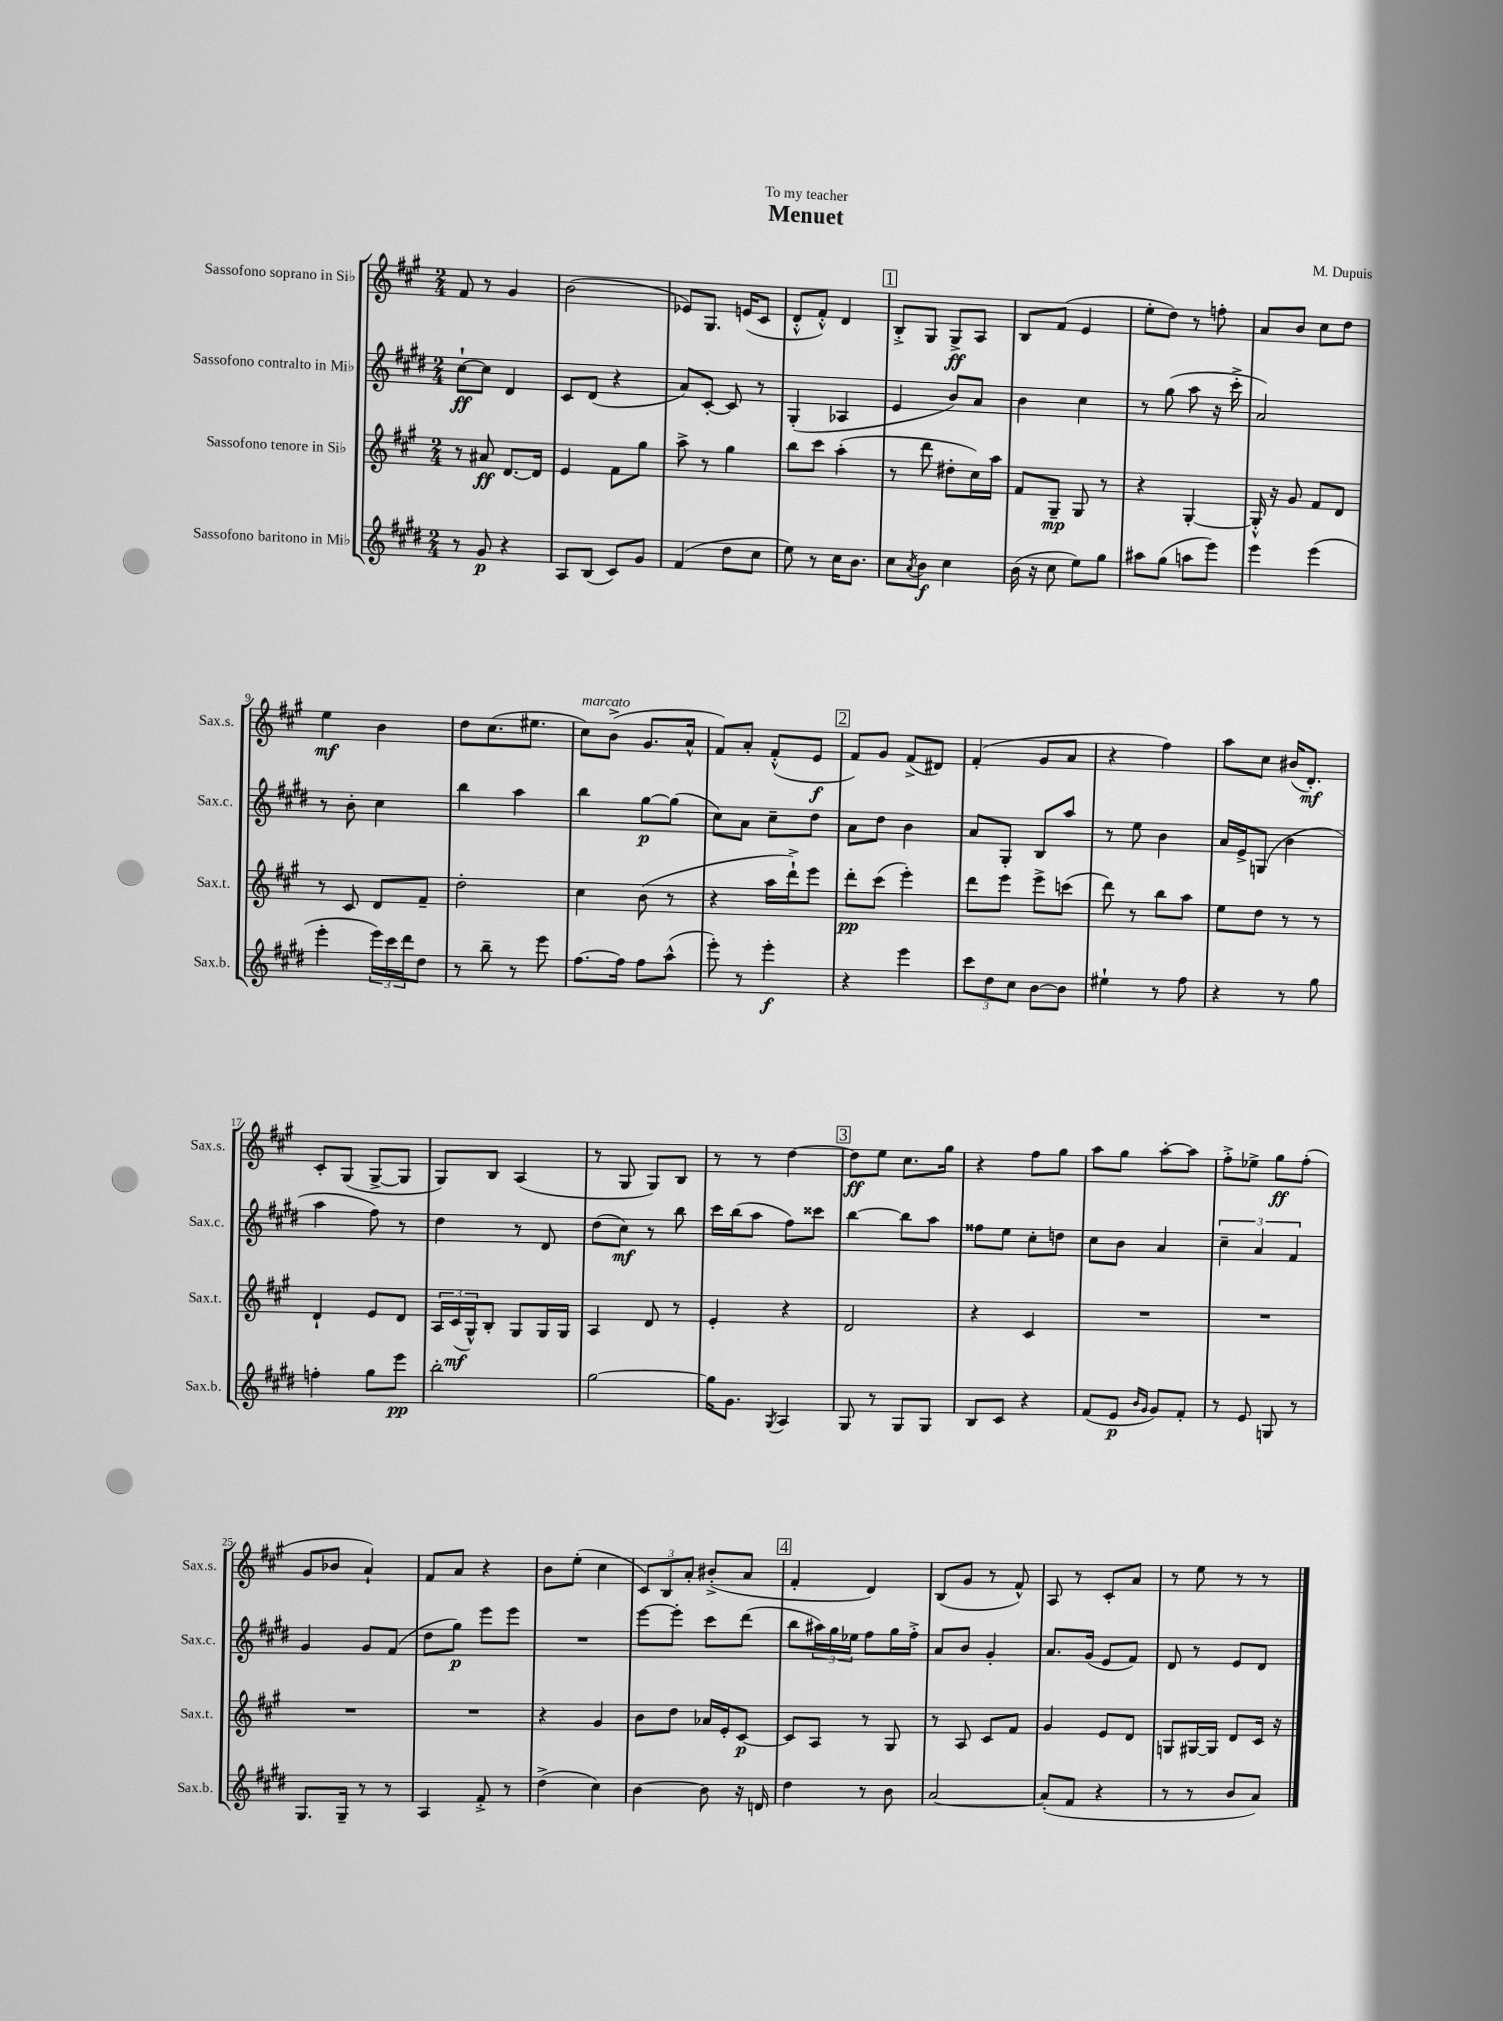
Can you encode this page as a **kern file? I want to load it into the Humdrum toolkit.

**kern	**kern	**kern	**kern
*staff4	*staff3	*staff2	*staff1
*clefG2	*clefG2	*clefG2	*clefG2
*k[f#c#g#d#]	*k[f#c#g#]	*k[f#c#g#d#]	*k[f#c#g#]
*M2/4	*M2/4	*M2/4	*M2/4
8r	8r	[8cc#`	8f#
8g#	8a#	8cc#]	8r
4r	[8.d	4d#	4g#
.	16d]	.	.
=	=	=	=
8A	4e	8c#	(2b
(8B	.	(8d#	.
8c#)	8f#	4r	.
8g#	8gg#	.	.
=	=	=	=
(4f#	8aa^	8a)	8e-)
.	8r	[8c#'	8.G#
8dd#	4gg#	8c#]	.
.	.	.	(16e
8cc#	.	8r	8c#
=	=	=	=
8ee)	8bb	(4G#'	8d'^^
8r	8ccc#	.	8f#'^^)
16cc#	(4aa'	4A-	4d
8.b	.	.	.
=	=	=	=
8cc#	8r	4e	8B'^
8qa	.	.	.
8b	8ddd	.	8G#
4cc#	8dd#'	8b)	8G#^
.	16cc#)	8a	8A
.	16aa	.	.
=	=	=	=
(16b	8f#	4b	8B
16r	.	.	.
8cc#	8G#~	.	(8f#
8ee)	8G#	4cc#	4e
8gg#	8r	.	.
=	=	=	=
8aa#	4r	8r	8ee'
(8gg#	.	(8gg#	8dd)
8aa	[4G#'	8aa	8r
8eee)	.	16r	8ff'
.	.	16ccc#'^	.
=	=	=	=
4eee	16G#'^^]	2a)	8a
.	16r	.	.
.	8g#	.	8b
(4eee	8f#	.	8cc#
.	8d	.	8dd
=	=	=	=
4eee'	8r	8r	4ee
.	8c#	8b'	.
24eee)	8d	4cc#	4b
24ccc#	.	.	.
24ddd#	.	.	.
8dd#	8f#~	.	.
=	=	=	=
8r	2dd'	4bb	8dd
8bb~	.	.	(8.cc#
8r	.	4aa	.
.	.	.	8.ee#
8eee	.	.	.
=	=	=	=
[8.ff#	4cc#	4bb	8cc#)
.	.	.	(8b^
16ff#]	.	.	.
8ff#	(8b	[8gg#	8.g#
(8aa^^	8r	(8gg#]	.
.	.	.	16a^^
=	=	=	=
8eee')	4r	8cc#)	8f#)
8r	.	8a	8a'
4eee'	16aa	8cc#~	(8f#'^^
.	16ddd`^)	.	.
.	8eee	8dd#	8e
=	=	=	=
4r	8ddd'	8a	8f#)
.	(8ccc#	8dd#	8g#
4eee	4eee')	4b	(8f#^
.	.	.	8d#)
=	=	=	=
12ccc#	8ddd	8a	(4f#'
12dd#	.	.	.
.	8eee	8G#'	.
12cc#	.	.	.
[8b	8eee^	8B	8g#
8b]	(8ccc	8aa	8a
=	=	=	=
4ee#`	8ddd)	8r	4r
.	8r	8ee	.
8r	8bb	4b	4ff#)
8ff#	8aa	.	.
=	=	=	=
4r	8ee	16a	8aa
.	.	16e^	.
.	8dd	(8G	8cc#
8r	8r	4b	(16b#
.	.	.	8.d')
8gg#	8r	.	.
=	=	=	=
4ff'	4d`	4aa	8c#'
.	.	.	(8G#
8gg#	8e	8ff#)	[8G#^
8eee	8d	8r	8G#]
=	=	=	=
2bb'	24A	4dd#	8G#)
.	(24c#	.	.
.	24G#^^)	.	.
.	8B'	.	8B
.	8G#	8r	(4A
.	16G#	8d#	.
.	16G#	.	.
=	=	=	=
[2gg#	4A	(8dd#	8r
.	.	8cc#)	8G#
.	8d	8r	8G#)
.	8r	8bb	8B
=	=	=	=
16gg#]	4e'	16ccc#	8r
8.g#	.	(16bb	.
.	.	8aa	8r
8qG#	.	.	.
4A	4r	8ff#)	[4dd
.	.	8ccc##	.
=	=	=	=
8G#	2d	[4bb	8dd]
8r	.	.	8ee
8G#	.	8bb]	8.cc#
8G#	.	8aa	.
.	.	.	16gg#
=	=	=	=
8B	4r	8ff##	4r
8c#	.	8ee	.
4r	4c#	8cc#'	8ff#
.	.	8dd	8gg#
=	=	=	=
(8f#	2r	8cc#	8aa
8e	.	8b	8gg#
16qqb	.	.	.
16qqg#	.	.	.
8g#)	.	4a	[8aa'
8f#'	.	.	8aa]
=	=	=	=
8r	2r	6cc#~	8ff#'^
8e	.	.	8ee-^
.	.	6a	.
8G	.	.	8gg#
.	.	6f#	.
8r	.	.	(8ff#'
=	=	=	=
8.G#	2r	4g#	8g#
.	.	.	8b-
16G#~	.	.	.
8r	.	8g#	4a`)
8r	.	(8f#	.
=	=	=	=
4A	2r	8dd#	8f#
.	.	8gg#)	8a
8f#'^	.	8eee	4r
8r	.	8eee	.
=	=	=	=
(4dd#^	4r	2r	8b
.	.	.	(8ee'
4cc#)	4g#	.	4cc#
=	=	=	=
[4b	8b	[8eee	12c#)
.	.	.	12B
.	8dd	8eee']	.
.	.	.	12a'
8b]	16a-	8ccc#	(8b#'^
.	16e'	.	.
16r	[8c#	(8ddd#	8a
16d	.	.	.
=	=	=	=
4dd#	8c#]	8bb	4f#'
.	8A	24aa#)	.
.	.	24gg#	.
.	.	24ee-	.
8r	8r	8ff#	4d)
8b	8G#	16gg#	.
.	.	16ff#'^	.
=	=	=	=
[2a	8r	8a	(8B
.	8A	8b	8g#
.	8c#	4g#'	8r
.	8f#	.	8f#^^)
=	=	=	=
(8a']	4g#	8.a	8A
8f#	.	.	8r
.	.	(16g#	.
4r	8e	8e	8c#'
.	8d	8f#)	8a
=	=	=	=
8r	8G	8d#	8r
8r	[16G#	8r	8ee
.	16G#]	.	.
8b	8d	8e	8r
8a)	16c#	8d#	8r
.	16r	.	.
==	==	==	==
*-	*-	*-	*-
